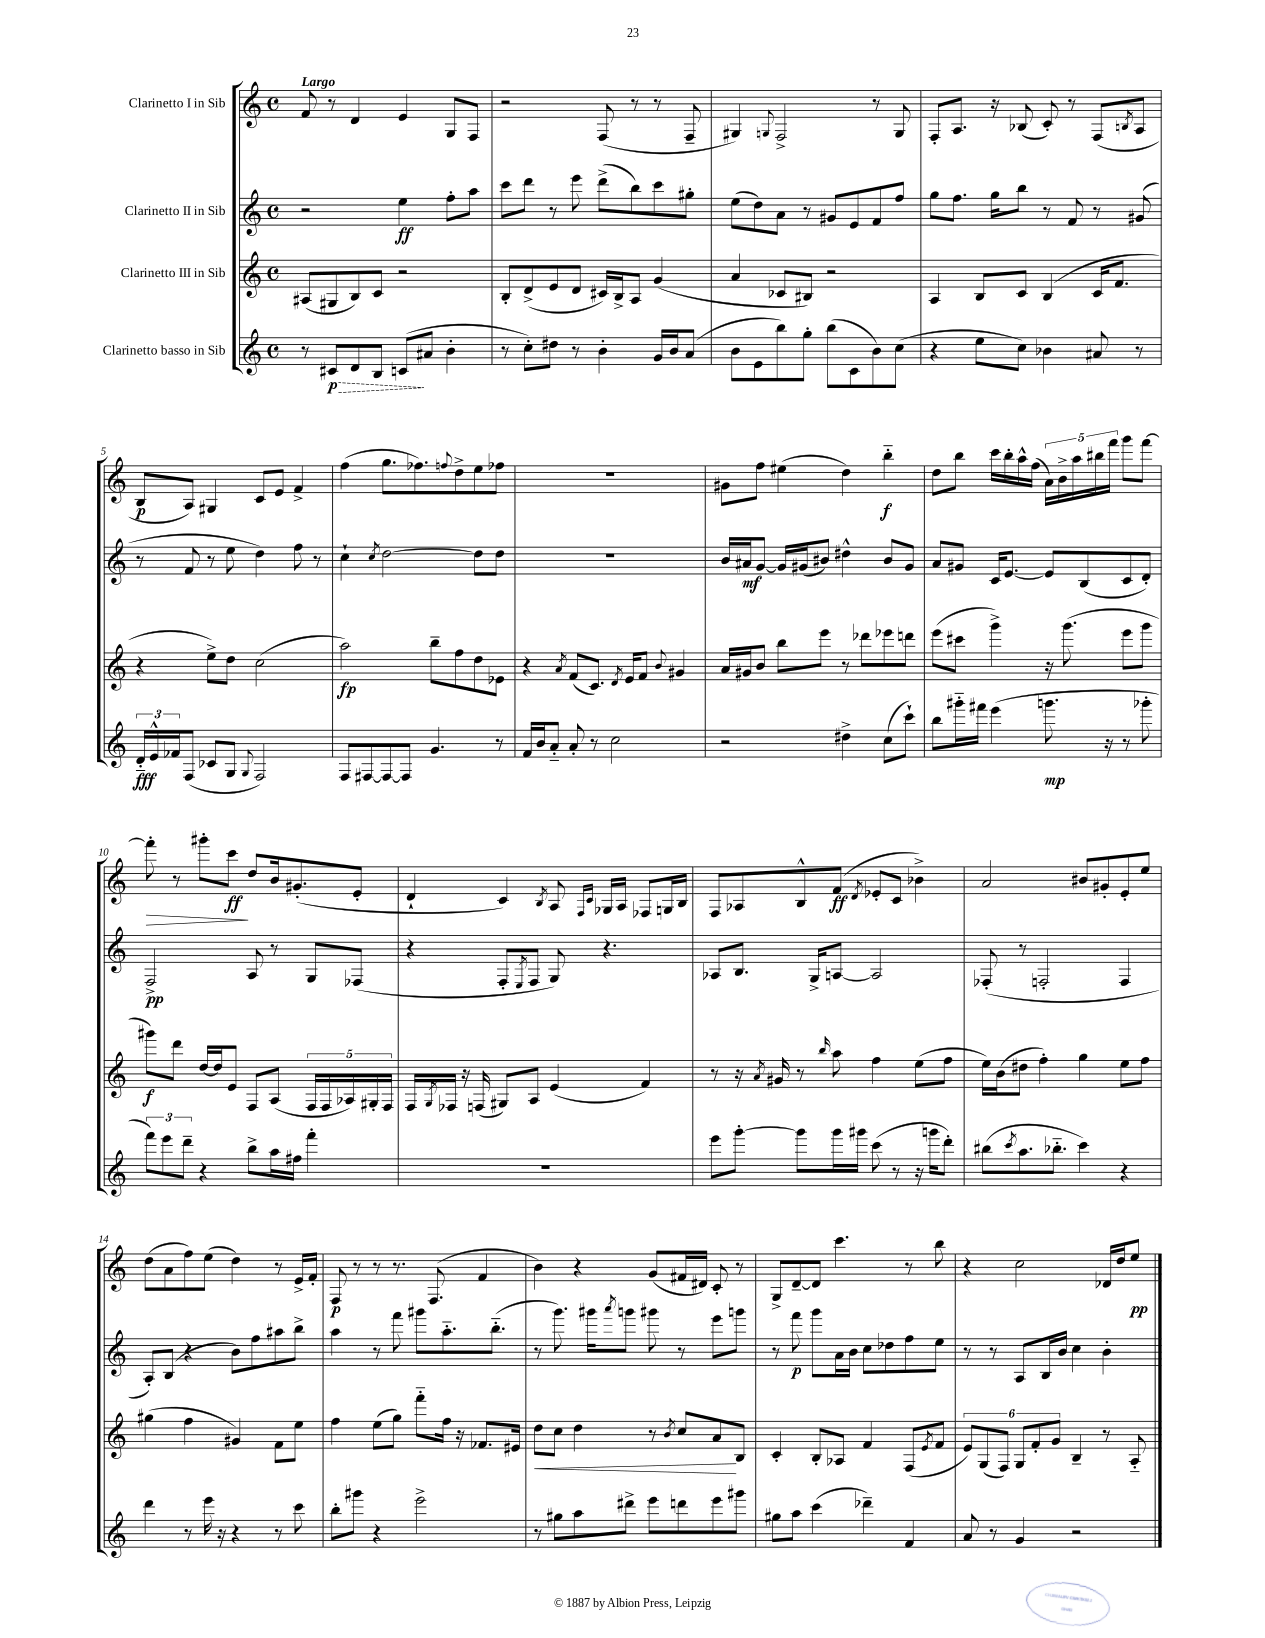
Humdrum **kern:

**kern	**kern	**kern	**kern
*staff4	*staff3	*staff2	*staff1
*clefG2	*clefG2	*clefG2	*clefG2
*k[]	*k[]	*k[]	*k[]
*M4/4	*M4/4	*M4/4	*M4/4
*met(c)	*met(c)	*met(c)	*met(c)
8r	(8A#/L	2r	8f/
8c#/L	8G#/	.	8r
8d/	8B/)	.	4d/
8B/J	8c/J	.	.
(8c/L	2r	4ee\	4e/
8a#/J	.	.	.
4b'\	.	8ff'\L	8G/L
.	.	8aa\J	8F/J
=	=	=	=
8r	8B'/L	8ccc\L	2r
8cc'\L)	(8d^/	8ddd\J	.
8dd#\J	8e/	8r	.
8r	8d/J	8eee\	.
4b'\	16c#/LL)	(8ddd^\L	(8F/
.	16B^/J	.	.
.	8A/J	8bb\)	8r
16g/LL	(4g/	8ccc\	8r
16b/J	.	.	.
(8a/J	.	8gg#'\J	8F~/
=	=	=	=
8b\L	4a/	(8ee\L	4G#/)
8e\	.	8dd\)	.
.	.	.	8qqG/
8bb\)	8c-/L	8a\J	2F^/
8gg'\J	8B#/J)	8r	.
(8bb\L	2r	8g#/L	.
8c\	.	8e/	.
8b\)	.	8f/	8r
(8cc\J	.	8ff/J	8G/
=	=	=	=
4r	4A/	8gg\L	8F'/L
.	.	8.ff\J	8.A/J
8ee\L	8B/L	.	.
.	.	16gg\LK	16r
8cc\J)	8c/J	8bb\J	(8B-/
4b-\	(4B/	8r	8c'/)
.	.	8f/	8r
8a#/	16c/LK	8r	(8F/L
.	8.f/J	.	.
.	.	.	8qB/
8r	.	(8g#/	8A/J
=	=	=	=
24d'~/LL	4r	8r	8B/L
24e^^/	.	.	.
24f-/J	.	.	.
(8F/J	.	8f/	8A/J)
8c-/L	8ee^\L)	8r	4G#/
8G/J	8dd\J	8ee\	.
8qqG/	.	.	.
2F/)	(2cc\	4dd\)	8c/L
.	.	.	8e/J
.	.	8ff\	4f^/
.	.	8r	.
=	=	=	=
8F/L	2aa\)	4cc`\	(4ff\
[8F#/	.	.	.
.	.	8qcc/	.
8F#/_	.	[2dd\	8.gg\L
8F#/]J	.	.	.
.	.	.	8.ff-\)
4.g/	8bb~\L	.	.
.	.	.	8qqff/
.	8ff\	.	8dd^\
.	8dd\	8dd\]L	8ee\
8r	8e-\J	8dd\J	8ff-\J
=	=	=	=
16f/LL	4r	1r	1r
16b/J	.	.	.
8a'~/J	.	.	.
.	8qa/	.	.
8a'/	(8f/L	.	.
8r	8.c/J)	.	.
2cc\	.	.	.
.	8qd/	.	.
.	16e/LK	.	.
.	8f/J	.	.
.	8qqb/	.	.
.	4g#/	.	.
=	=	=	=
2r	16a/LL	16b/LL	8g#\L
.	16g#/J	16a#/J	.
.	8b/J	[8g/J	8ff\J
.	8bb\L	16g/]LL	(4ee#\
.	.	(16g#/J	.
.	8eee\J	8b#/J)	.
4dd#^\	8r	4dd#^^\	4dd\)
.	8ddd-\L	.	.
(8cc\L	8eee-\	8b#/L	4bb'~\
8ccc`\J)	8ddd\J	8g#/J	.
=	=	=	=
8bb\L	(8eee\L	8a/L	8dd\L
16ggg#'~\L	8ccc#\J	8g#/J	8bb\J
16fff#\JJ	.	.	.
(4eee\	4ggg^\)	16c/LK	16ccc\LL
.	.	[8.e/J	16bb'\
.	.	.	16aa^^\
.	.	.	(16ff\JJ
8.ggg\	16r	8e/]L	20a\LL)
.	.	.	20b^\
.	(8.ggg\	.	.
.	.	.	20aa\
.	.	(8B/	.
.	.	.	20bb#\
16r	.	.	.
.	.	.	20fff\JJ
8r	8eee\L	8c/	8ggg\L
8ggg-'\	8ggg\J	8d'/J)	[8fff\J
=	=	=	=
12fff\L)	8ggg#\L)	2F^/	8fff'\]
12eee\	.	.	.
.	8ddd\J	.	8r
12ddd~\J	.	.	.
4r	[16dd/LL	.	8ggg#'\L
.	16dd/]J	.	.
.	8e/J	.	8ccc\J
8bb^\L	8F/L	8A/	8dd/L
16aa\L	(8A/J	8r	16b/k
16ff#\JJ	.	.	(8.g#'/
4fff'\	20F/LL	8G/L	.
.	20F/	.	.
.	20A-/)	.	.
.	.	(8F-/J	8e'/J
.	20G#'/	.	.
.	20F/JJ	.	.
=	=	=	=
1r	16F/LL	4r	4d`/
.	8qG/	.	.
.	16F-/JJ	.	.
.	16r	.	.
.	(16F/	.	.
.	8G#/L)	8F'/L	4c/)
.	.	8qE/	.
.	8A/J	8F/J	.
.	.	.	8qB/
.	(4e/	8G/)	8A/
.	.	.	16qqF/LL
.	.	.	16qqc/JJ
.	.	4.r	16G-/LL
.	.	.	16A/JJ
.	4f/)	.	8F-/L
.	.	.	16G/L
.	.	.	16B/JJ
=	=	=	=
8eee\L	8r	8A-/L	8F/L
[8ggg'\J	16r	8.B/J	8A-/
.	8qa/	.	.
.	16g#/	.	.
8ggg\]L	8r	.	8B^^/
.	.	16G^/LK	.
.	16qqbb/	.	.
16ggg\L	8aa\	[8A/J	(8f/J
16ggg#\JJ	.	.	.
.	.	.	8qd/
(8ccc\	4ff\	2A/]	8e-'/L
8r	.	.	8c/J
16r	(8ee\L	.	4b-^\)
16ggg\LK	.	.	.
8ddd'\J)	8ff\J	.	.
=	=	=	=
(8bb#\L	16ee\LL)	(8F-'/	2a/
.	(16b\J	.	.
8qccc/	.	.	.
8.aa\	8dd#\J	8r	.
.	4ff'\)	2F'/	.
8.bb-'~\J	.	.	.
4ccc\)	4gg\	.	8b#/L
.	.	.	8g#'/
4r	8ee\L	4F/	8e'/
.	8ff\J	.	8ee/J
=	=	=	=
4ddd\	(4gg#\	8A'/L)	(8dd\L
.	.	(8B/J	8a\
8r	4ff\	4r	8ff\)
16eee\	.	.	(8ee\J
16r	.	.	.
4r	4g#/)	8b\L)	4dd\)
.	.	8ff\	.
8r	8f\L	8aa#\	8r
8ccc\	8ee\J	8bb^\J	16e^/LL
.	.	.	16f'/JJ
=	=	=	=
8bb'\L	4ff\	4aa\	8F/
8ggg#\J	.	.	8r
4r	(8ee\L	8r	8r
.	8gg\J)	8fff\	8.r
2eee^\	8fff'~\L	8ggg#\L	.
.	.	.	(8.F/
.	16ff\Jk	8.aa'~\	.
.	16r	.	.
.	8.f-/L	.	4f/
.	.	(8.bb'~\J	.
.	16e#/Jk	.	.
=	=	=	=
8r	8dd\L	8r	4b\)
8gg#\L	8cc\J	8.ggg\)	.
8aa\	4dd\	.	4r
.	.	16ggg#\LK	.
.	.	8qaaa/	.
8ddd#^\J	.	8ggg\J	.
8eee\L	8r	8ggg#\	(8g/L
.	8qb/	.	.
8ddd\	8cc/L	8r	16f#/L
.	.	.	16d#/JJ)
8eee\	8a/	8eee\L	8c'/
8ggg#\J	8B/J	8ggg\J	8r
=	=	=	=
8gg#\L	4c'/	8r	8G^/L
8aa\J	.	8fff\	[8d~/
(4ccc\	8B'/L	8ggg\L	8d/]J
.	8A-/J	16a\L	4.ccc\
.	.	16b\JJ	.
4ddd-~\)	4f/	8cc\L	.
.	.	8dd-\	.
4f/	(8F/L	8ff\	8r
.	8qe/	.	.
.	8f/J	8ee\J	8bb\
=	=	=	=
8a/	12e/L)	8r	4r
.	(12G/	.	.
8r	.	8r	.
.	12F/J)	.	.
4g/	12G/L	8A/L	2cc\
.	12f'/	.	.
.	.	16B/L	.
.	12g/J	.	.
.	.	16b/JJ	.
2r	4B~/	4cc\	.
.	8r	4b'\	16d-/LL
.	.	.	16dd/J
.	8A'~/	.	8ee/J
==	==	==	==
*-	*-	*-	*-
